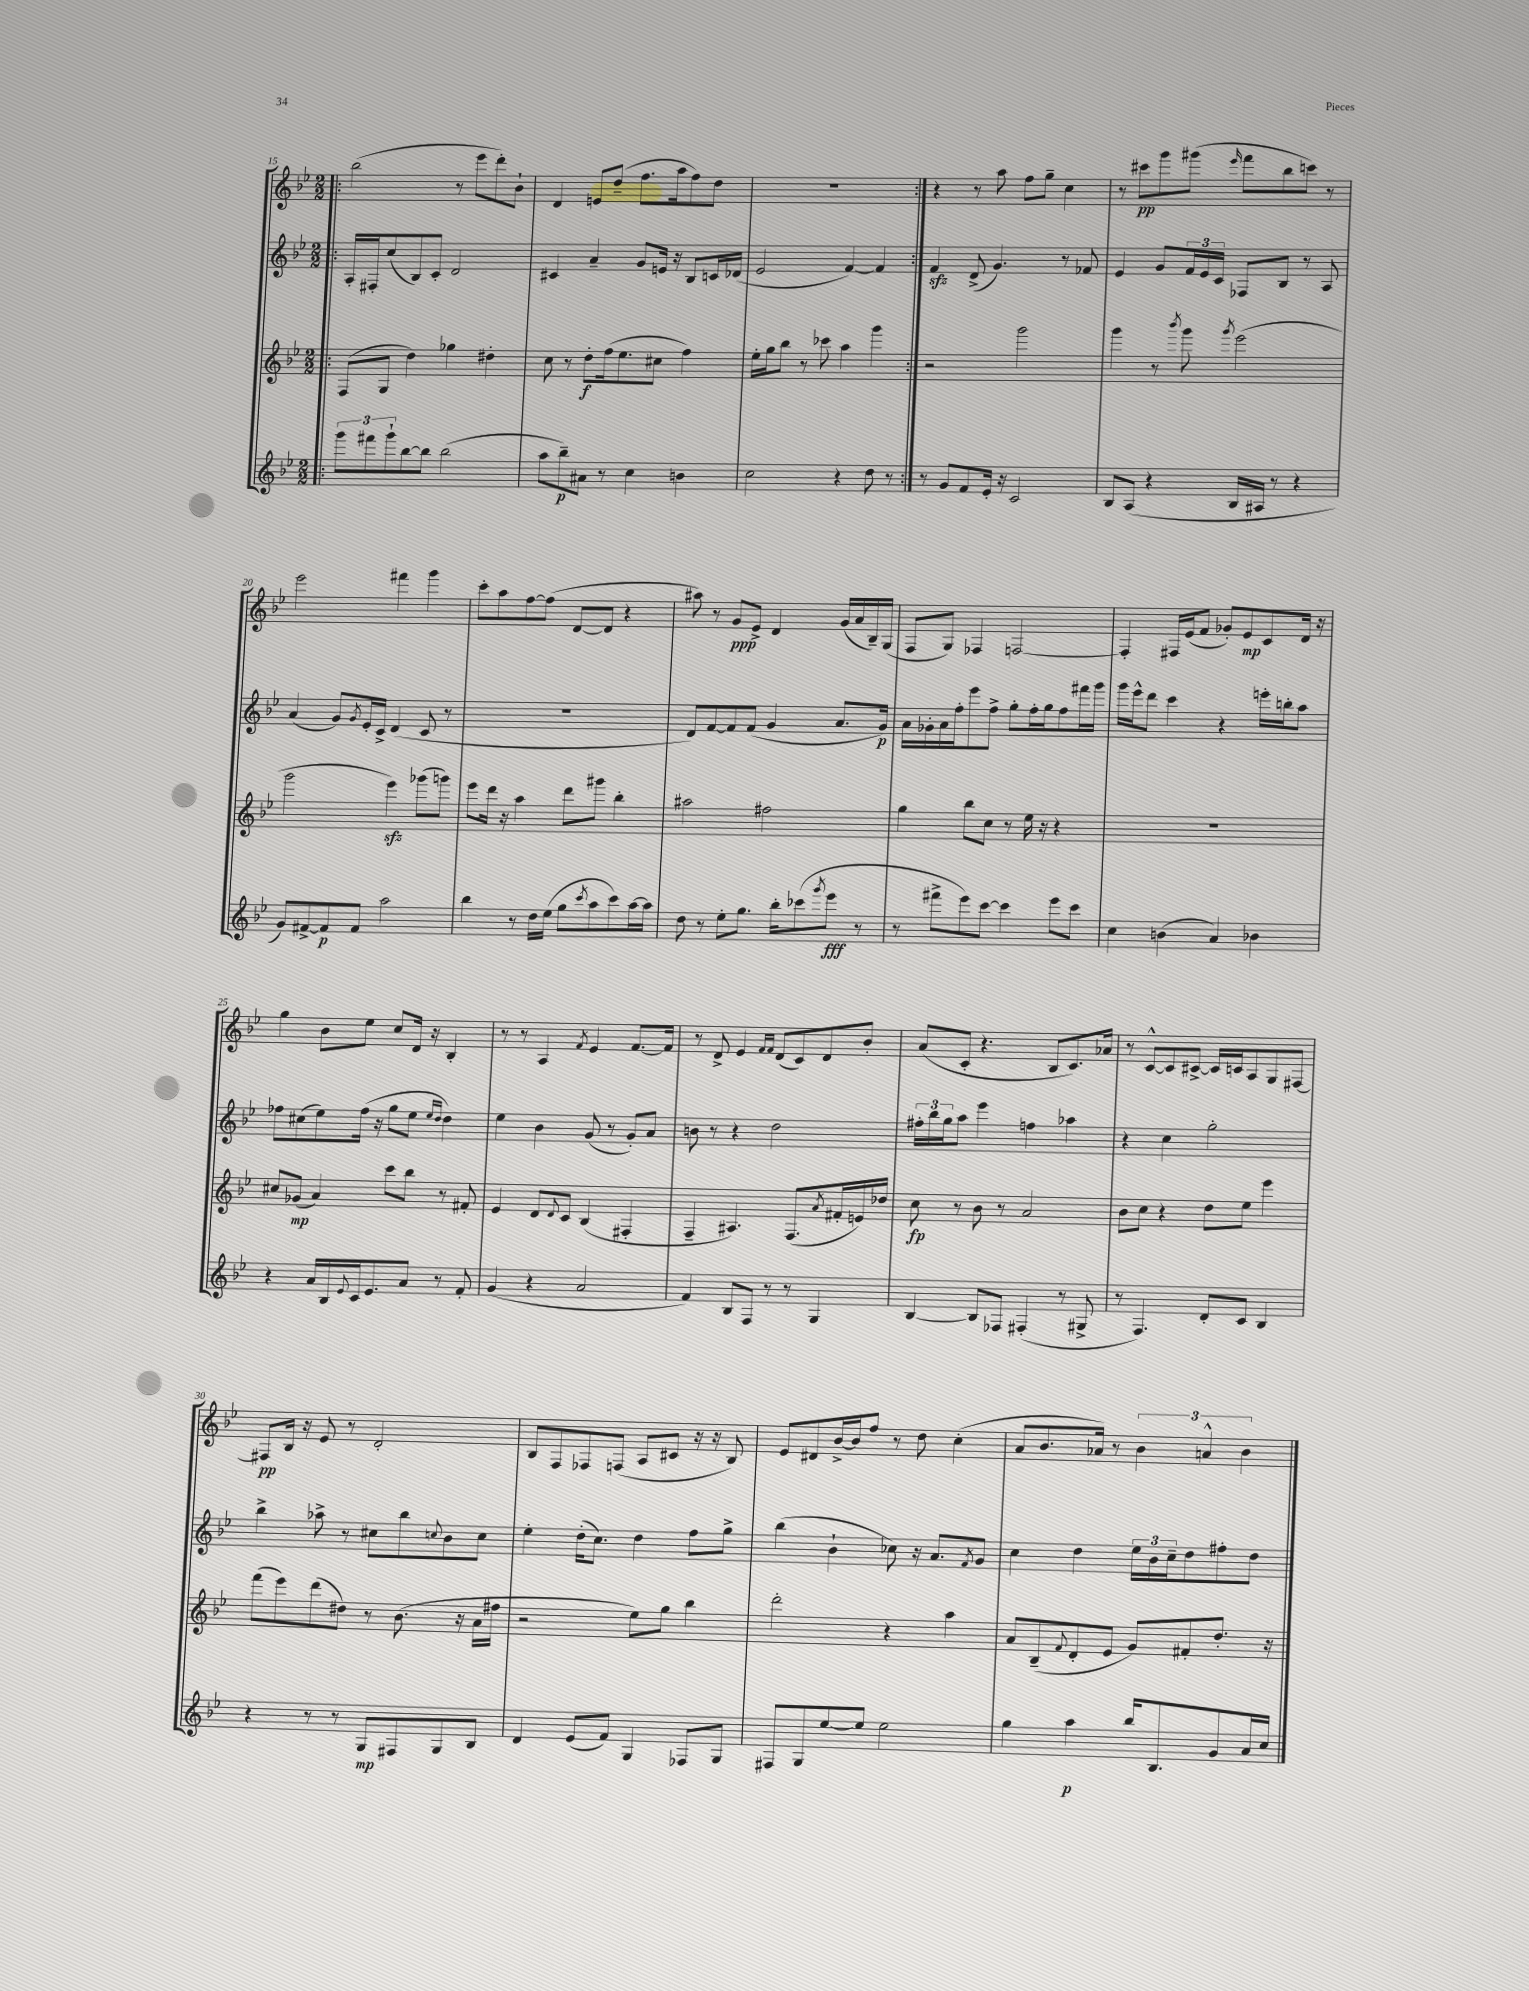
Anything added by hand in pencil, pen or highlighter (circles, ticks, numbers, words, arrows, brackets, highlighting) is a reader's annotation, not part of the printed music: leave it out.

**kern	**dynam	**kern	**dynam	**kern	**dynam	**kern	**dynam
*part4	*part4	*part3	*part3	*part2	*part2	*part1	*part1
*staff4	*staff4	*staff3	*staff3	*staff2	*staff2	*staff1	*staff1
*clefG2	*	*clefG2	*	*clefG2	*	*clefG2	*
*k[b-e-]	*	*k[b-e-]	*	*k[b-e-]	*	*k[b-e-]	*
*M2/2	*	*M2/2	*	*M2/2	*	*M2/2	*
=15!|:	=15!|:	=15!|:	=15!|:	=15!|:	=15!|:	=15!|:	=15!|:
12ggg\L	.	(8F/L	.	16A'/LL	.	(2bb-\	.
.	.	.	.	16F#X'/J	.	.	.
12fff#X\	.	.	.	.	.	.	.
.	.	8G/J	.	(8cc/	.	.	.
12ggg`\	.	.	.	.	.	.	.
[8bb-\	.	4dd\)	.	8B-/)	.	.	.
8bb-\J]	.	.	.	8c'/J	.	.	.
(2bb-\	.	4gg-X\	.	2d/	.	8r	.
.	.	.	.	.	.	8eee-\L	.
.	.	4dd#X'\	.	.	.	8ddd'\)	.
.	.	.	.	.	.	8b-`\J	.
=16	=16	=16	=16	=16	=16	=16	=16
8aa\L	.	8cc\	.	4c#X/	.	4d/	.
8bb-~\)	p	8r	.	.	.	.	.
8a#X\J	.	8dd'\L	f	4a~/	.	8en/L	.
8r	.	(16ff\k	.	.	.	(8dd~/J	.
.	.	8.ee-\	.	.	.	.	.
4cc\	.	.	.	8g/L	.	8.ff\L	.
.	.	8cc#X\J	.	16en/Jk	.	.	.
.	.	.	.	16r	.	16aa\k	.
4bn\	.	4ff\)	.	8B-/L	.	8ff\)	.
.	.	.	.	16cn/L	.	8dd\J	.
.	.	.	.	(16d-X/JJ	.	.	.
=17	=17	=17	=17	=17	=17	=17	=17
2cc\	.	16ee-'\LL	.	2e-/	.	1r	.
.	.	16gg\J	.	.	.	.	.
.	.	8bb-\J	.	.	.	.	.
.	.	8r	.	.	.	.	.
.	.	8ccc-X\	.	.	.	.	.
4r	.	4aa\	.	[4f/)	.	.	.
8dd\	.	4ggg\	.	4f/]	.	.	.
8r	.	.	.	.	.	.	.
=18:|!	=18:|!	=18:|!	=18:|!	=18:|!	=18:|!	=18:|!	=18:|!
8r	.	2r	.	4fzz/	.	4r	.
8g/L	.	.	.	.	.	.	.
8f/	.	.	.	(8d^/	.	8r	.
16e-'/Jk	.	.	.	4.g/)	.	8aa\	.
16r	.	.	.	.	.	.	.
2c/	.	2ggg\	.	.	.	8ff\L	.
.	.	.	.	.	.	8gg~\J	.
.	.	.	.	8r	.	4cc\	.
.	.	.	.	8f-X/	.	.	.
=19	=19	=19	=19	=19	=19	=19	=19
8B-/L	.	4ggg\	.	4e-/	.	8r	.
(8A/J	.	.	.	.	.	8ccc#X\L	pp
4r	.	8r	.	8g/L	.	8ggg\	.
.	.	8qbbb-/	.	.	.	.	.
.	.	8ggg\	.	24f/L	.	(8ggg#X\J	.
.	.	.	.	24e-/	.	.	.
.	.	.	.	24c/JJ	.	.	.
.	.	8qggg/	.	.	.	16qqeee-/	.
16B-/LL	.	(2eee-\	.	8F-X/L	.	8fff\L	.
16A#X/JJ	.	.	.	.	.	.	.
8r	.	.	.	8B-/J	.	8bb-\	.
4r	.	.	.	8r	.	8cccn\J)	.
.	.	.	.	8A/	.	8r	.
!!LO:LB:g=z
=20	=20	=20	=20	=20	=20	=20	=20
8g/L)	.	2ggg\	.	(4a/	.	2eee-\	.
[8f#X^/	.	.	.	.	.	.	.
8f#/]	p	.	.	8g/L)	.	.	.
.	.	.	.	8qg/	.	.	.
8f#/J	.	.	.	16e-'/L	.	.	.
.	.	.	.	16c^/JJ	.	.	.
2aa\	.	4eee-zz\)	.	(4d/	.	4fff#X\	.
.	.	(8ggg-X\L	.	8c/	.	4ggg\	.
.	.	8gggn\J)	.	8r	.	.	.
=21	=21	=21	=21	=21	=21	=21	=21
4bb-\	.	8eee-\L	.	1r	.	8ccc'\L	.
.	.	16ddd\Jk	.	.	.	8aa\	.
.	.	16r	.	.	.	.	.
8r	.	4aa\	.	.	.	[8ff\	.
16dd\LL	.	.	.	.	.	(8ff\J]	.
(16ee-\JJ	.	.	.	.	.	.	.
8gg\L	.	8ddd\L	.	.	.	[8d/L	.
8qccc/	.	.	.	.	.	.	.
8aa\	.	8ggg#X\J	.	.	.	8d/J]	.
8ccc\)	.	4bb-'\	.	.	.	4r	.
[16aa\L	.	.	.	.	.	.	.
16aa\JJ]	.	.	.	.	.	.	.
=22	=22	=22	=22	=22	=22	=22	=22
8dd\	.	2aa#X\	.	8d/L)	.	8aa#X\)	.
8r	.	.	.	[8f/	.	8r	.
8ee-'\L	.	.	.	8f/]	.	8g/L	ppp
8.gg\J	.	.	.	(8f/J	.	8e-^/J	.
.	.	2ff#X\	.	4g/	.	4d/	.
16bb-'\KL	.	.	.	.	.	.	.
(8ccc-X\	.	.	.	.	.	.	.
8qggg/	.	.	.	.	.	.	.
8eee-\J	fff	.	.	8.a/L	.	(16g/LL	.
.	.	.	.	.	.	16a/	.
8r	.	.	.	.	.	16B-~/)	.
.	.	.	.	16g/Jk)	p	(16G/JJ	.
=23	=23	=23	=23	=23	=23	=23	=23
8r	.	4gg\	.	16a\LL	.	8F/L	.
.	.	.	.	16g-X'\	.	.	.
8fff#X^\L	.	.	.	16a\	.	8G/J)	.
.	.	.	.	16ff'\J	.	.	.
8eee-\)	.	8bb-\L	.	8eee-\	.	4F-X/	.
[8ccc\J	.	8cc\J	.	8ff^\J	.	.	.
4ccc\]	.	8r	.	8gg'\L	.	[2Fn/	.
.	.	16ee-\	.	16ff'\L	.	.	.
.	.	16r	.	16gg\J	.	.	.
8eee-\L	.	4r	.	8ff\	.	.	.
8ccc\J	.	.	.	16fff#X\L	.	.	.
.	.	.	.	16ggg\JJ	.	.	.
=24	=24	=24	=24	=24	=24	=24	=24
4cc\	.	1r	.	16ggg\LL	.	4F'/]	.
.	.	.	.	16eee-^^\J	.	.	.
.	.	.	.	8ddd\J	.	.	.
(4bn\	.	.	.	4ccc\	.	16F#X/LL	.
.	.	.	.	.	.	(16e-/J	.
.	.	.	.	.	.	8f/J	.
4a/)	.	.	.	4r	.	8g-X'/L)	.
.	.	.	.	.	.	8e-/	mp
4b-X\	.	.	.	16eeen'\LL	.	8c/	.
.	.	.	.	16bbn'\J	.	.	.
.	.	.	.	8aa\J	.	16d/Jk	.
.	.	.	.	.	.	16r	.
!!LO:LB:g=z
=25	=25	=25	=25	=25	=25	=25	=25
4r	.	8cc#X/L	.	8ff-X\L	.	4gg\	.
.	.	(8g-X/J	mp	(8cc#X\	.	.	.
16a/LL	.	4a/)	.	8ee-\)	.	8b-\L	.
16B-/	.	.	.	.	.	.	.
8qqe-/	.	.	.	.	.	.	.
16c/J	.	.	.	(16ff-\Jk	.	8ee-\J	.
8.e-/	.	.	.	16r	.	.	.
.	.	8ccc\L	.	8gg\L	.	8cc/L	.
8a/J	.	8bb-\J	.	8ee-\J	.	16d/Jk	.
.	.	.	.	.	.	16r	.
.	.	.	.	16qqee-/LL	.	.	.
.	.	.	.	16qqdd/JJ	.	.	.
8r	.	8r	.	4dd\)	.	4B-'/	.
8f'/	.	8f#X'/	.	.	.	.	.
=26	=26	=26	=26	=26	=26	=26	=26
(4g/	.	4e-/	.	4ee-\	.	8r	.
.	.	.	.	.	.	8r	.
4r	.	8d/L	.	4b-\	.	4A/	.
.	.	8qqd/	.	.	.	.	.
.	.	8c/J	.	.	.	.	.
.	.	.	.	.	.	8qf/	.
2a/	.	(4B-/	.	(8g/	.	4e-/	.
.	.	.	.	8r	.	.	.
.	.	4F#X'/	.	8g'/L)	.	[8.f/L	.
.	.	.	.	8a/J	.	.	.
.	.	.	.	.	.	16f/Jk]	.
=27	=27	=27	=27	=27	=27	=27	=27
4f/)	.	4F~/	.	8bn\	.	8r	.
.	.	.	.	8r	.	8d^/	.
8B-/L	.	4.A#X/)	.	4r	.	4e-/	.
8F/J	.	.	.	.	.	.	.
.	.	.	.	.	.	16qqf/LL	.
.	.	.	.	.	.	16qqf/JJ	.
8r	.	.	.	2dd\	.	(8d/L	.
8r	.	(8.F/L	.	.	.	8c/)	.
4G/	.	.	.	.	.	8d/	.
.	.	8qa/	.	.	.	.	.
.	.	16f#X'/L	.	.	.	.	.
.	.	16en/)	.	.	.	8b-'/J	.
.	.	16dd-X/JJ	.	.	.	.	.
=28	=28	=28	=28	=28	=28	=28	=28
[4B-/	.	8cc\	fp	24ff#X'\LL	.	(8a/L	.
.	.	.	.	24bb-\	.	.	.
.	.	.	.	24gg\J	.	.	.
.	.	8r	.	8aa\J	.	8c'/J	.
8B-/L]	.	8b-\	.	4eee-\	.	4.r	.
8F-X/J	.	8r	.	.	.	.	.
(4F#X'/	.	2a/	.	4ffn\	.	.	.
.	.	.	.	.	.	8B-/L	.
8r	.	.	.	4aa-X\	.	8.c/)	.
8G#X^/	.	.	.	.	.	.	.
.	.	.	.	.	.	16a-X/Jk	.
=29	=29	=29	=29	=29	=29	=29	=29
8r	.	8b-\L	.	4r	.	8r	.
4.F/)	.	8cc\J	.	.	.	[8c^^/L	.
.	.	4r	.	4cc\	.	8c/]	.
.	.	.	.	.	.	[8c#X^/J	.
8d'/L	.	8dd\L	.	2gg'\	.	16c#/LL]	.
.	.	.	.	.	.	16cn/J	.
8c/J	.	8ee-\J	.	.	.	8A/	.
4B-/	.	4eee-\	.	.	.	8G/	.
.	.	.	.	.	.	[8F#X/J	.
!!LO:LB:g=z
=30	=30	=30	=30	=30	=30	=30	=30
4r	.	(8fff\L	.	4bb-^\	.	8F#X/L]	pp
.	.	8eee-\)	.	.	.	16B-/Jk	.
.	.	.	.	.	.	16r	.
8r	.	(8ddd\	.	8aa-X^\	.	8e-/	.
8r	.	8dd#X\J)	.	8r	.	8r	.
8G/L	mp	8r	.	8cc#X\L	.	2d'/	.
8F#X/	.	(8.b-\	.	8bb-\	.	.	.
.	.	.	.	8qqccn/	.	.	.
8G/	.	.	.	8b-\	.	.	.
.	.	16r	.	.	.	.	.
8B-/J	.	16a\LL	.	8cc\J	.	.	.
.	.	16ff#X\JJ	.	.	.	.	.
=31	=31	=31	=31	=31	=31	=31	=31
4d/	.	2r	.	4ee-'\	.	8B-/L	.
.	.	.	.	.	.	8F/	.
(8e-/L	.	.	.	(16dd'\KL	.	8F-X/	.
.	.	.	.	8.cc\J)	.	.	.
8f/J)	.	.	.	.	.	(8Fn/J	.
4G/	.	8ee-\L)	.	4dd\	.	8A/L	.
.	.	8gg\J	.	.	.	8c#X/J	.
8F-X/L	.	4bb-\	.	8ff\L	.	16r	.
.	.	.	.	.	.	16r	.
8G/J	.	.	.	8gg^\J	.	8B-/)	.
=32	=32	=32	=32	=32	=32	=32	=32
8F#X/L	.	2ddd'\	.	(4bb-\	.	8e-/L	.
8G/	.	.	.	.	.	8d#X/	.
[8ee-/	.	.	.	4b-`\	.	[16b-^/L	.
.	.	.	.	.	.	16b-/J]	.
8ee-/J]	.	.	.	.	.	8ff/J	.
2ee-\	.	4r	.	8cc-X\)	.	8r	.
.	.	.	.	16r	.	8dd\	.
.	.	.	.	8.a/L	.	.	.
.	.	4aa\	.	.	.	(4cc'\	.
.	.	.	.	8qf/	.	.	.
.	.	.	.	8g/J	.	.	.
=33	=33	=33	=33	=33	=33	=33	=33
4gg\	.	8a/L	.	4cc\	.	8a/L	.
.	.	(8B-~/	.	.	.	8.b-/	.
.	.	8qqf/	.	.	.	.	.
4aa\	p	8d'/	.	4dd\	.	.	.
.	.	.	.	.	.	16a-X/Jk)	.
.	.	8e-/J	.	.	.	8r	.
16bb-/KL	.	8g/L)	.	24ee-\LL	.	6b-\	.
.	.	.	.	24b-\	.	.	.
8.B-/	.	.	.	.	.	.	.
.	.	.	.	24cc~\J	.	.	.
.	.	8f#X'/	.	8dd\	.	.	.
.	.	.	.	.	.	6an^^/	.
8g/	.	8.dd'/J	.	8ff#X'\	.	.	.
.	.	.	.	.	.	6b-\	.
16a/L	.	.	.	8dd\J	.	.	.
16cc/JJ	.	16r	.	.	.	.	.
==	==	==	==	==	==	==	==
*-	*-	*-	*-	*-	*-	*-	*-
